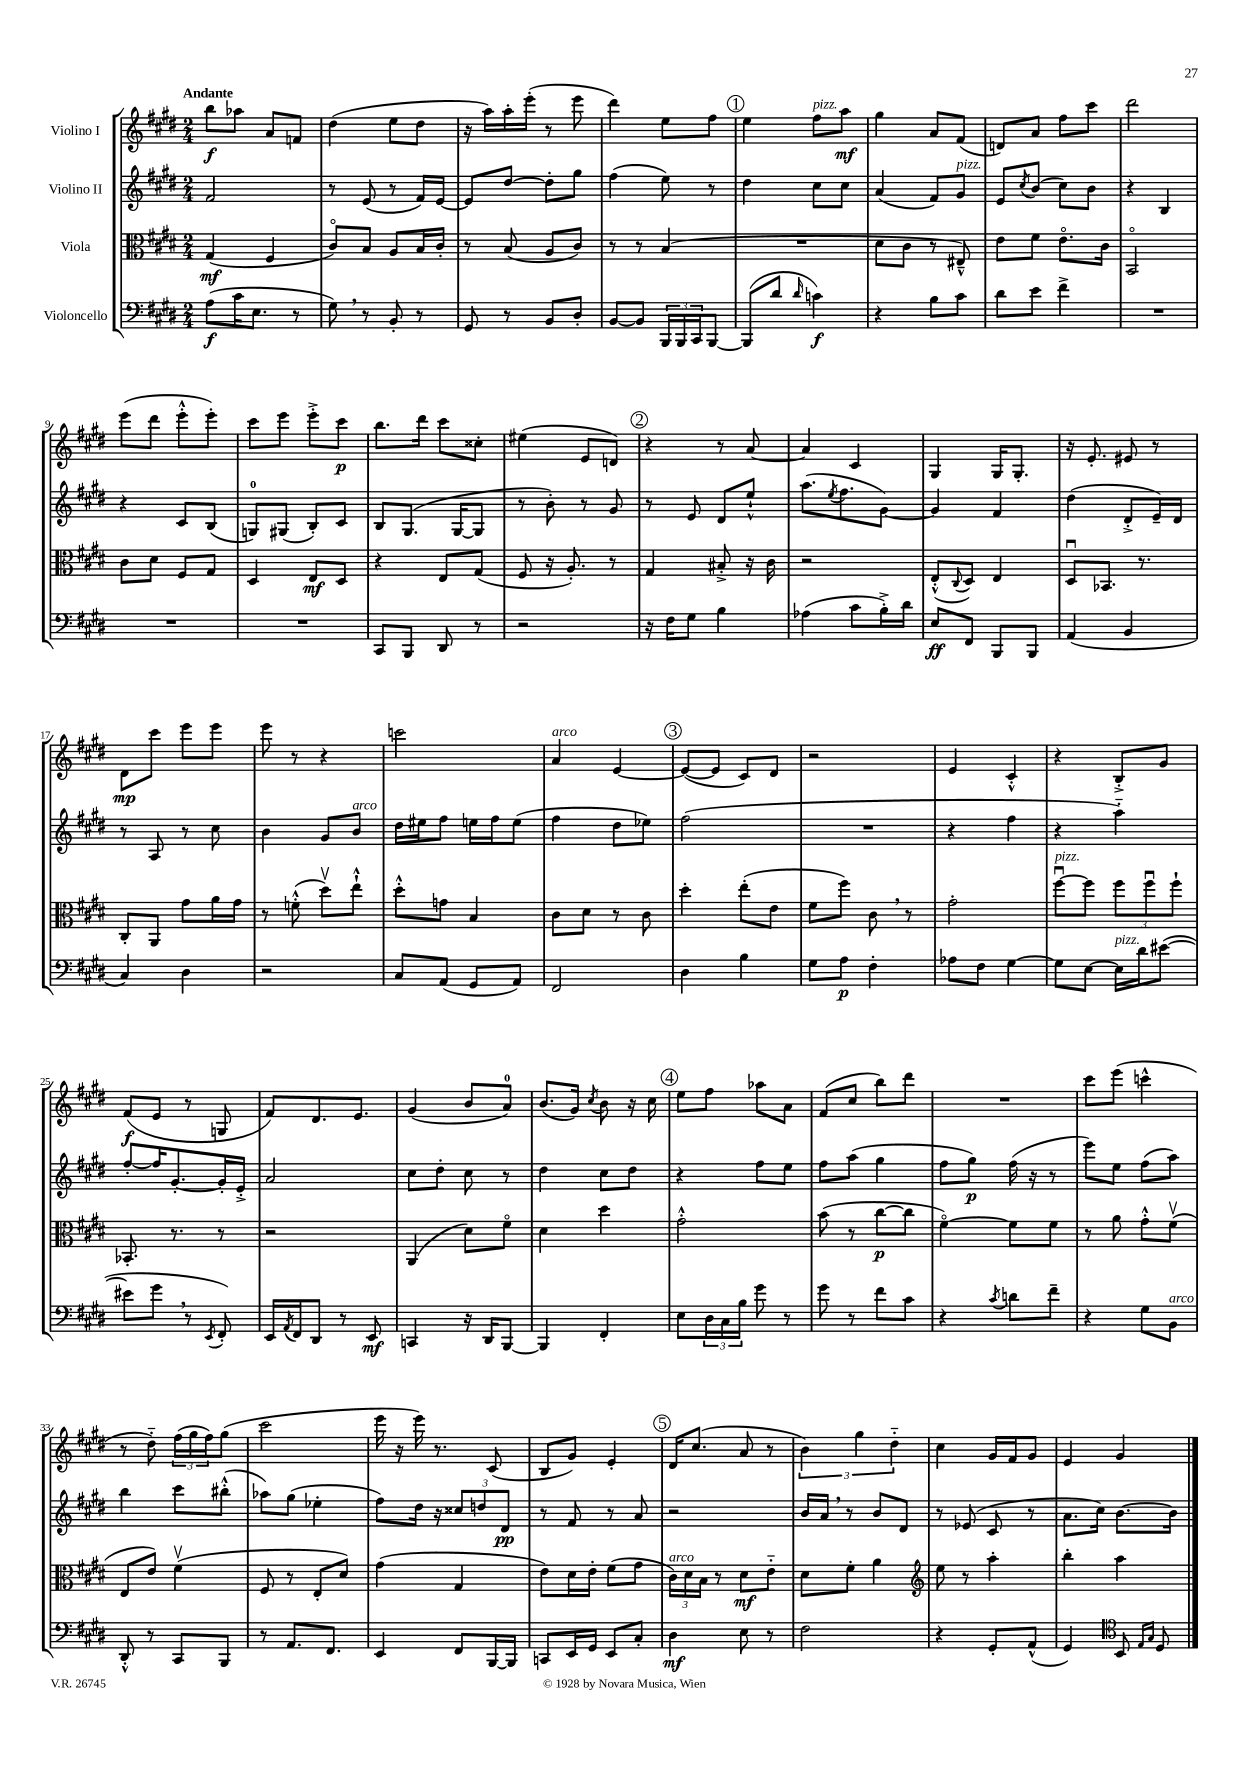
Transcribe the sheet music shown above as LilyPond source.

<<
\new StaffGroup <<
\new Staff = "s0" \with { instrumentName = "Violino I" } {
    \clef treble \key e \major \numericTimeSignature \time 2/4 \tempo "Andante"
    b''8\f aes''8 a'8 f'8 |
    dis''4( e''8 dis''8 |
    r16 a''16) a''16-. e'''16-.( r8 e'''8 |
    dis'''4) e''8 fis''8 |
    \mark \markup { \circle "1" } e''4 fis''8^\markup { \italic "pizz." } a''8\mf |
    gis''4 a'8 fis'8( |
    d'8) a'8 fis''8 cis'''8 |
    dis'''2 |
    e'''8( dis'''8 e'''8-.-^ e'''8-.) |
    cis'''8 e'''8 e'''8-.-> cis'''8\p |
    b''8. dis'''16 cis'''8 cisis''8-. |
    eis''4( e'8 d'8) |
    \mark \markup { \circle "2" } r4 r8 a'8~ |
    a'4 cis'4 |
    gis4 gis16 gis8.-. |
    r16 e'8.-. eis'8 r8 |
    dis'8\mp cis'''8 e'''8 e'''8 |
    e'''8 r8 r4 |
    c'''2 |
    a'4^\markup { \italic "arco" } e'4~ |
    \mark \markup { \circle "3" } e'8~( e'8 cis'8) dis'8 |
    r2 |
    e'4 cis'4-.-^ |
    r4 b8-.-> gis'8 |
    fis'8\f( e'8 r8 g8 |
    fis'8) dis'8. e'8. |
    gis'4( b'8 a'8-0) |
    b'8.( gis'16) \acciaccatura { cis''8 } b'8 r16 cis''16 |
    \mark \markup { \circle "4" } e''8 fis''8 aes''8 a'8 |
    fis'8( cis''8 b''8) dis'''8 |
    R2 |
    cis'''8 e'''8( c'''4-^ |
    r8 dis''8-_) \tuplet 3/2 { fis''16( gis''16 fis''16) } gis''8( |
    cis'''2 |
    e'''16 r16 e'''16) r8. cis'8( |
    b8 gis'8) e'4-. |
    \mark \markup { \circle "5" } dis'16 cis''8.( a'8 r8 |
    \tuplet 3/2 { b'4) gis''4 dis''4-_ } |
    cis''4 gis'16 fis'16 gis'8 |
    e'4 gis'4 \bar "|." |
}
\new Staff = "s1" \with { instrumentName = "Violino II" } {
    \clef treble \key e \major \numericTimeSignature \time 2/4
    fis'2 |
    r8 e'8( r8 fis'16) e'16~ |
    e'8 dis''8~ dis''8-. gis''8 |
    fis''4( e''8) r8 |
    \mark \markup { \circle "1" } dis''4 cis''8 cis''8 |
    a'4( fis'8) gis'8^\markup { \italic "pizz." } |
    e'8 \acciaccatura { cis''8 } b'8( cis''8) b'8 |
    r4 b4 |
    r4 cis'8 b8( |
    g8-0) gis8( b8-.) cis'8 |
    b8 gis8.( gis16~ gis8 |
    r8 b'8-.) r8 gis'8 |
    \mark \markup { \circle "2" } r8 e'8 dis'8 e''8-!-^ |
    a''8.( \acciaccatura { e''8 } fis''8. gis'8~) |
    gis'4 fis'4 |
    dis''4( dis'8-.-> e'16--) dis'16 |
    r8 a8 r8 cis''8 |
    b'4 gis'8 b'8^\markup { \italic "arco" } |
    dis''16 eis''16 fis''8 e''16 fis''16 e''8( |
    fis''4 dis''8 ees''8) |
    \mark \markup { \circle "3" } fis''2( |
    R2 |
    r4 fis''4 |
    r4 a''4-_) |
    fis''8~-. fis''16 gis'8.~-. gis'16-. e'16-.-> |
    a'2 |
    cis''8 dis''8-. cis''8 r8 |
    dis''4 cis''8 dis''8 |
    \mark \markup { \circle "4" } r4 fis''8 e''8 |
    fis''8 a''8( gis''4 |
    fis''8 gis''8\p) fis''16( r16 r8 |
    e'''8) e''8 fis''8( a''8) |
    b''4 cis'''8 bis''8-.-^( |
    aes''8) gis''8( ees''4-. |
    fis''8) dis''16 r16 \tuplet 3/2 { cisis''8 d''8 dis'8\pp } |
    r8 fis'8 r8 a'8 |
    \mark \markup { \circle "5" } r2 |
    b'16 a'16 \breathe r8 b'8 dis'8 |
    r8 ees'8( cis'8 r8 |
    a'8. cis''16) b'8.~ b'16 \bar "|." |
}
\new Staff = "s2" \with { instrumentName = "Viola" } {
    \clef alto \key e \major \numericTimeSignature \time 2/4
    gis4\mf( fis4 |
    cis'8\flageolet) b8 a8 b16 cis'16-. |
    r8 b8( a8 cis'8) |
    r8 r8 b4( |
    \mark \markup { \circle "1" } R2 |
    dis'8 cis'8 r8 eis8---^) |
    e'8 fis'8 e'8.\flageolet cis'16 |
    b,2\flageolet |
    cis'8 dis'8 fis8 gis8 |
    dis4 e8\mf dis8 |
    r4 e8 gis8( |
    fis8 r16 a8.-.) r8 |
    \mark \markup { \circle "2" } gis4 bis8-.-> r16 cis'16 |
    r2 |
    e8-.-^( \appoggiatura { cis8 } dis8) e4 |
    dis8\downbow bes,8. r8. |
    cis8-. a,8 gis'8 a'16 gis'16 |
    r8 f'8-.-^( dis''8\upbow) e''8-!-^ |
    dis''8-.-^ g'8 b4 |
    cis'8 dis'8 r8 cis'8 |
    \mark \markup { \circle "3" } dis''4-. e''8-.( e'8 |
    fis'8 fis''8) cis'8 \breathe r8 |
    gis'2-. |
    fis''8~\downbow^\markup { \italic "pizz." } fis''8 \tuplet 3/2 { fis''8 fis''8\downbow fis''8-! } |
    bes,8.-. r8. r8 |
    r2 |
    a,4( dis'8) fis'8\flageolet |
    dis'4 dis''4 |
    \mark \markup { \circle "4" } gis'2-.-^ |
    b'8( r8 cis''8~\p cis''8 |
    fis'4~\flageolet) fis'8 fis'8 |
    r8 a'8 gis'8-.-^ fis'8\upbow( |
    e8 e'8) fis'4\upbow( |
    fis8 r8 e8-. dis'8) |
    gis'4( gis4 |
    e'8) dis'16 e'16-. fis'8( gis'8 |
    \mark \markup { \circle "5" } \tuplet 3/2 { cis'16^\markup { \italic "arco" }) dis'16 b16 } r8 dis'8\mf e'8-_ |
    dis'8 fis'8-. a'4 |
    \clef treble e''8 r8 a''4-. |
    b''4-. a''4 \bar "|." |
}
\new Staff = "s3" \with { instrumentName = "Violoncello" } {
    \clef bass \key e \major \numericTimeSignature \time 2/4
    a8\f( cis'16 e8. r8 |
    gis8) \breathe r8 b,8-. r8 |
    gis,8 r8 b,8 dis8-. |
    b,8~ b,8 \tuplet 3/2 { b,,16 b,,16 cis,16 } b,,8~ |
    \mark \markup { \circle "1" } b,,8( dis'8 \grace { dis'16 } c'4\f) |
    r4 b8 cis'8 |
    dis'8 e'8 fis'4-> |
    R2 |
    R2 |
    R2 |
    cis,8 b,,8 dis,8 r8 |
    r2 |
    \mark \markup { \circle "2" } r16 fis16 gis8 b4 |
    aes4( cis'8 b16-.->) dis'16 |
    e8\ff fis,8 b,,8 b,,8 |
    a,4( b,4 |
    cis4) dis4 |
    r2 |
    cis8 a,8( gis,8 a,8) |
    fis,2 |
    \mark \markup { \circle "3" } dis4 b4 |
    gis8 a8\p fis4-. |
    aes8 fis8 gis4~ |
    gis8 e8~ e16^\markup { \italic "pizz." } dis'16 eis'8~( |
    eis'8 gis'8 \breathe r8 \acciaccatura { e,8 } fis,8-.) |
    e,16 \acciaccatura { a,8 } fis,16 dis,8 r8 e,8\mf |
    c,4 r16 dis,16 b,,8~ |
    b,,4 fis,4-. |
    \mark \markup { \circle "4" } e8 \tuplet 3/2 { dis16 cis16 b16 } gis'8 r8 |
    gis'8 r8 fis'8 cis'8 |
    r4 \acciaccatura { cis'8 } d'8 fis'8-- |
    r4 gis8 b,8^\markup { \italic "arco" } |
    dis,8-.-^ r8 cis,8 b,,8 |
    r8 a,8. fis,8. |
    e,4 fis,8 b,,16~ b,,16 |
    c,8 e,16 gis,16 e,8 cis8-. |
    \mark \markup { \circle "5" } dis4\mf e8 r8 |
    fis2 |
    r4 gis,8-. a,8-^( |
    gis,4) \clef tenor b,8 \grace { e16 gis16 } dis8 \bar "|." |
}
>>
>>
